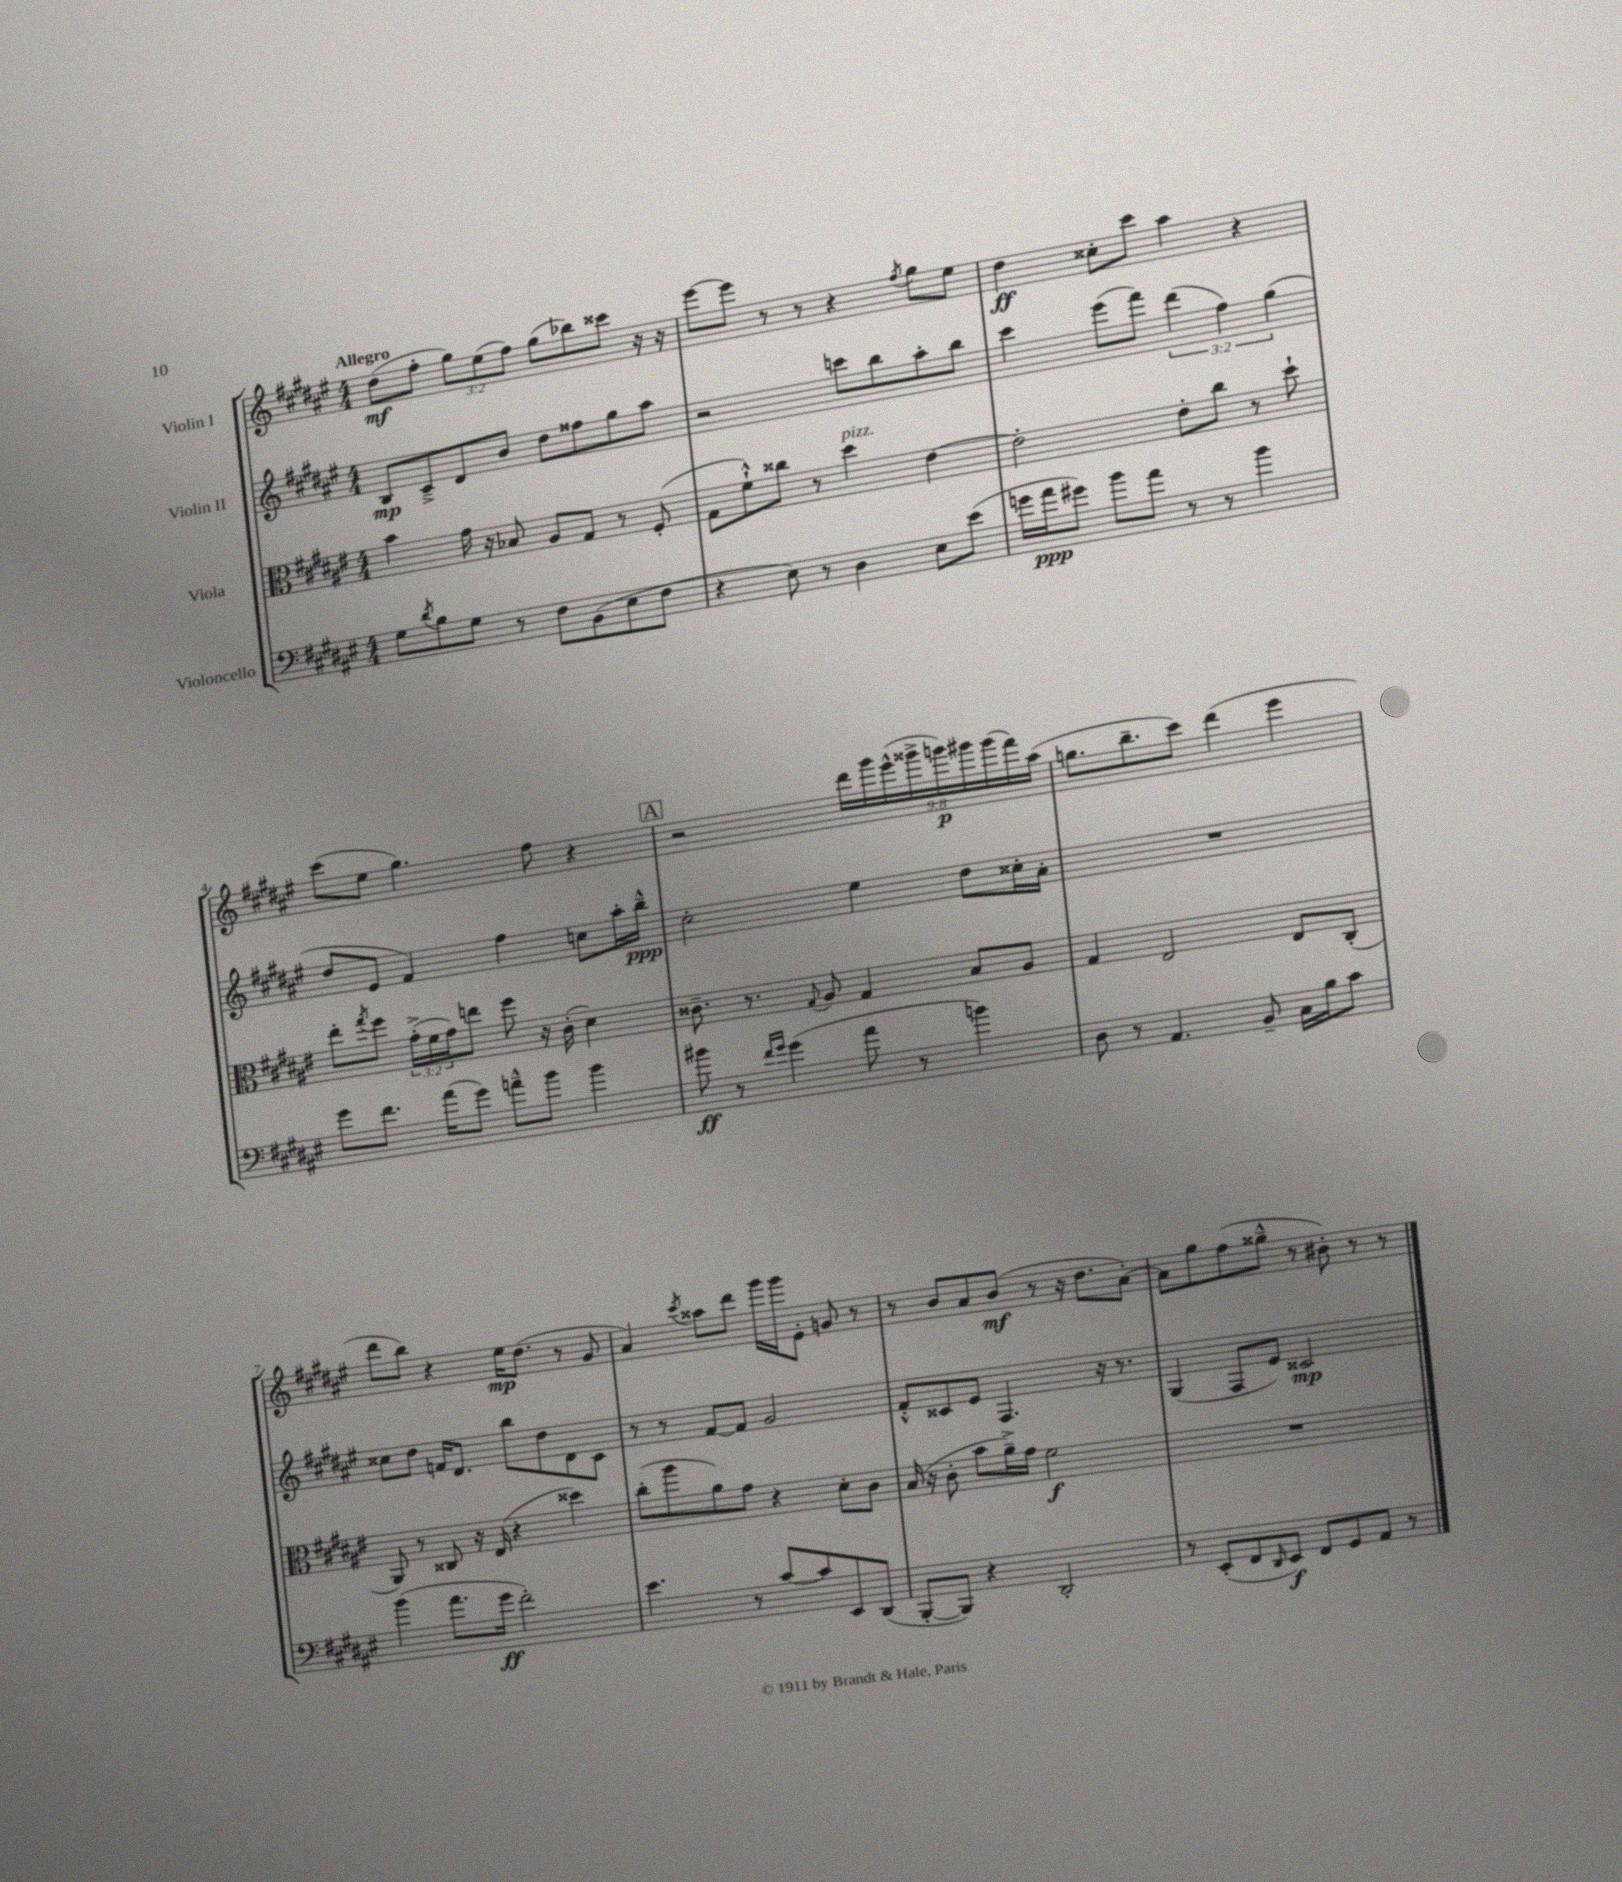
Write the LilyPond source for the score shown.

<<
\new StaffGroup <<
\new Staff = "s0" \with { instrumentName = "Violin I" } {
    \clef treble \key fis \major \numericTimeSignature \time 4/4 \override Staff.TupletNumber.text = #tuplet-number::calc-fraction-text \tempo "Allegro"
    dis''8\mf( fis''8-. \tuplet 3/2 { gis''8) eis''8( fis''8) } gis''8( bes''8) cisis'''8 r16 r16 |
    eis'''8~ eis'''8 r8 r8 r4 \acciaccatura { fis''8 } gis''8 eis''8 |
    dis''4\ff cisis''8-. cis'''8 ais''4 r4 |
    cis'''8( eis''8 gis''4.) fis''8 r4 |
    \mark \markup { \box "A" } r2 \tuplet 9/8 { dis'''16 gis'''16 eis'''16-^( gisis'''16-> g'''16\p) gis'''16 gis'''16( fis'''16) ais''16( } |
    g''8. b''8.-- cis'''8) dis'''4( eis'''4 |
    dis'''8 b''8) r4 eis''16\mp dis''8.( r8 gis'8 |
    ais'4) \acciaccatura { cis'''8 } aisis''8 dis'''8 gis'''16 gis'''16 eis'8-. g'8 r8 |
    r8 b'8 ais'8 b'8\mf( r8 r16 dis''8. ais'8~-.) |
    ais'8 gis''8 fis''8( gisis''8---^ r8 bis'8-.) r8 r8 \bar "|." |
}
\new Staff = "s1" \with { instrumentName = "Violin II" } {
    \clef treble \key fis \major \numericTimeSignature \time 4/4 \override Staff.TupletNumber.text = #tuplet-number::calc-fraction-text
    b8\mp cis'8---> dis'8 b'8 dis''8 fisis''8 gis''8 ais''8 |
    r2 c'''8 b''8 ais''8-. b''8 |
    cis'''4 eis'''8( fis'''8) \tuplet 3/2 { dis'''4( fis''4) gis''4( } |
    dis''8 eis'8 fis'4) fis''4 c''8 ais''16-. b''16---^\ppp |
    \mark \markup { \box "A" } cis''2-. eis''4 dis''8 cisis''16-. ais'16-. |
    R1 |
    cisis''8 dis''8 f'16 dis'8. b''8 dis''8 dis'8 cis'8 |
    r8 r8 fis'8~ fis'8 gis'2 |
    fis'8-.-^ cisis'8 eis'8 fis4. r16 r8. |
    gis4( fis8 eis'8) cisis'2\mp \bar "|." |
}
\new Staff = "s2" \with { instrumentName = "Viola" } {
    \clef alto \key fis \major \numericTimeSignature \time 4/4 \override Staff.TupletNumber.text = #tuplet-number::calc-fraction-text
    b'4 gis'16 r16 bes8 ais8 gis8 r8 fis8-.( |
    gis8 fis'8-!-^) cisis''8 r8 dis''4^\markup { \italic "pizz." } eis'4~ |
    eis'2-. eis'8-. cis''8 r8 dis''8-! |
    eis''8-. \acciaccatura { gis''8 } fis''8 \tuplet 3/2 { gis'16-.->( fis'16 gis'16) } e''8 fis''8 r16 cis'16-.( dis'4) |
    \mark \markup { \box "A" } cisis'8.-- r8. \appoggiatura { gis8 } ais8 gis4 b8 ais8 |
    gis4 eis2 eis8 cis8-.( |
    ais,8) r8 cisis8 r16 eis16( r4 disis''4) |
    cis''8-.( ais''8 ais'8) gis'8 r4 dis'8-. cis'8 |
    b16( r16 cis'8-. b'8 ais'16--->) gis'16 fis'2\f |
    R1 \bar "|." |
}
\new Staff = "s3" \with { instrumentName = "Violoncello" } {
    \clef bass \key fis \major \numericTimeSignature \time 4/4
    gis8 \acciaccatura { dis'8 } b8 gis8 r8 fis8 b,8( eis8 fis8 |
    r4 eis8) r8 dis4 eis8 eis'8( |
    g'16 ais'16\ppp gis'8) b'8 ais'8 r8 r8 b'4 |
    gis'8 fis'8. ais'16( gis'8) a'8---^ b'8 b'4 |
    \mark \markup { \box "A" } bis'8\ff r8 \grace { fis'16 gis'16 } gis'4( ais'8 r8 b'4) |
    dis8 r8 ais,4. b,8-- cis16 b16 cis'8 |
    b'4( ais'8. gis'16\ff fis'2-.) |
    eis'4. r8 cis'8~ cis'8 eis,8 dis,8( |
    b,,8~-. b,,8) r4 dis,2-. |
    r8 eis,8-.( fis,8 \grace { dis,16 } eis,8\f) fis,8 gis,8 ais,8 r8 \bar "|." |
}
>>
>>
